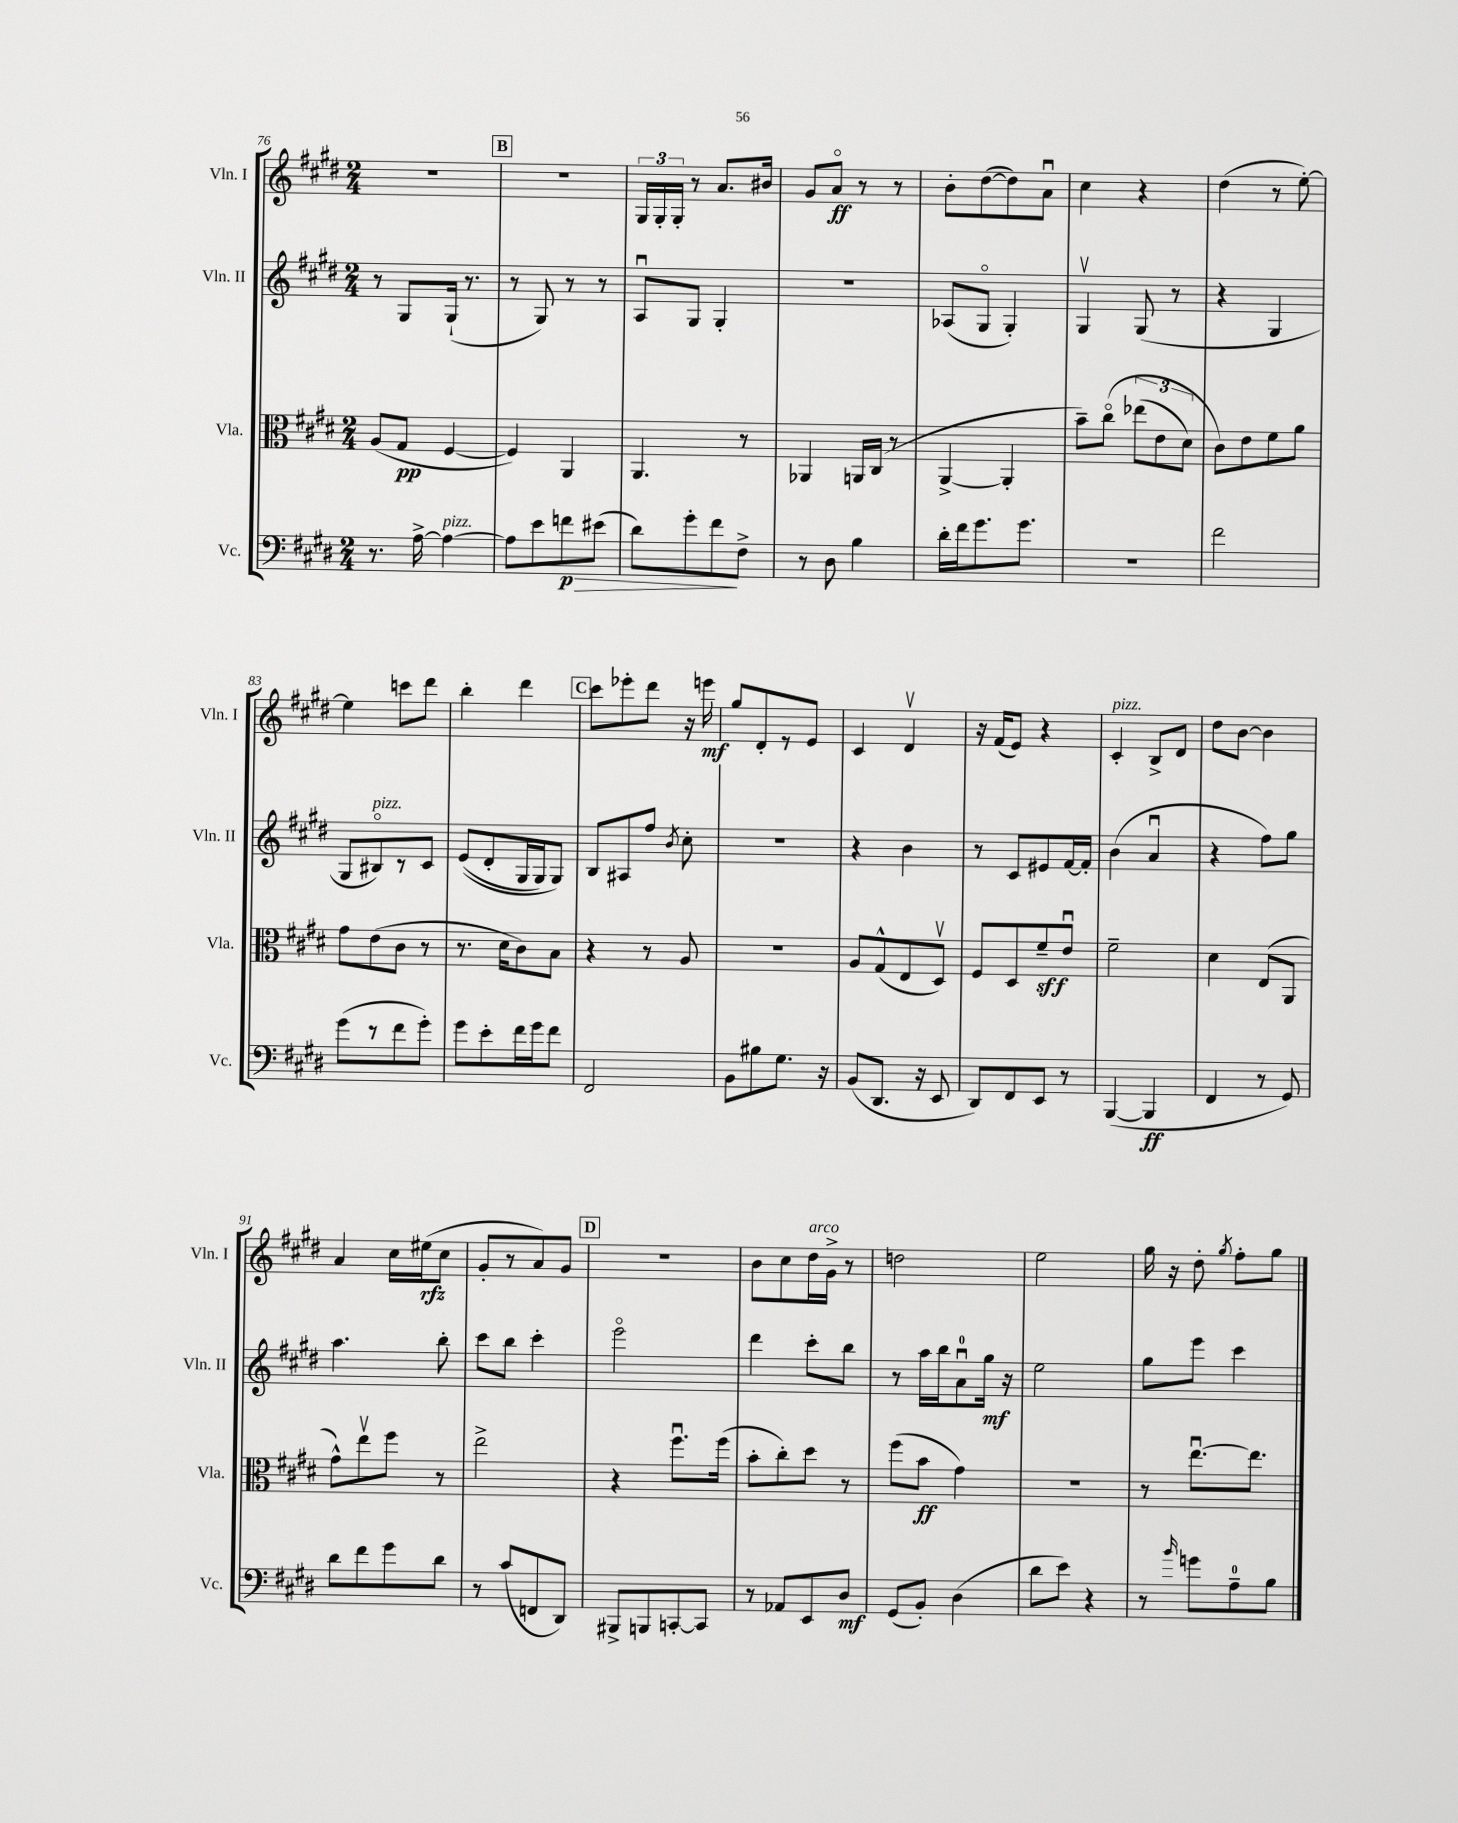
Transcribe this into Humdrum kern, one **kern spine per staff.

**kern	**kern	**kern	**kern
*staff4	*staff3	*staff2	*staff1
*clefF4	*clefC3	*clefG2	*clefG2
*k[f#c#g#d#]	*k[f#c#g#d#]	*k[f#c#g#d#]	*k[f#c#g#d#]
*M2/4	*M2/4	*M2/4	*M2/4
8.r	(8A	8r	2r
.	8G#	8G#	.
[16A^	.	.	.
4A_	[4F#	(16G#`	.
.	.	8.r	.
=	=	=	=
8A]	4F#])	8r	2r
8e	.	8G#)	.
8f	4AA	8r	.
(8e#	.	8r	.
=	=	=	=
8d#)	4.AA	8Au	24G#
.	.	.	24G#'
.	.	.	24G#'
8g#'	.	8G#	8r
8f#	.	4G#'	8.a
8F#^	8r	.	.
.	.	.	16b#
=	=	=	=
8r	4AA-	2r	8g#
8D#	.	.	8ao
4B	16AA	.	8r
.	(16C#	.	.
.	8r	.	8r
=	=	=	=
16d#'	[4AA^	(8A-	8b'
16f#	.	.	.
8.g#	.	8G#o	([8dd#
.	4AA']	4G#')	8dd#])
8.g#	.	.	.
.	.	.	8au
=	=	=	=
2r	8b~)	4G#v	4cc#
.	&(8cc#o	.	.
.	(12ee-	(8G#	4r
.	12e	.	.
.	.	8r	.
.	12d#)	.	.
=	=	=	=
2f#	8c#&)	4r	(4dd#
.	8e	.	.
.	8f#	4G#	8r
.	8a	.	[8ee')
=	=	=	=
(8g#	8g#	8G#	4ee]
8r	(8e	8B#o)	.
8f#	8c#	8r	8ccc
8g#')	8r	8c#	8ddd#
=	=	=	=
8g#	8.r	&((8e	4bb'
8e'	.	8d#'	.
.	16d#	.	.
16f#	8c#)	16G#	4ddd#
16g#	.	16G#)	.
8f#	8B	8G#&)	.
=	=	=	=
2FF#	4r	8B	8ccc#
.	.	8A#	8eee-'
.	8r	8ff#	8ddd#
.	.	8qb	.
.	8A	8cc#'	16r
.	.	.	16eee
=	=	=	=
8BB	2r	2r	8gg#
8B#	.	.	8d#'
8.G#	.	.	8r
.	.	.	8e
16r	.	.	.
=	=	=	=
(8BB	8A	4r	4c#
8.DD#	(8G#^^	.	.
.	8E	4b	4d#v
16r	.	.	.
8EE	8D#v)	.	.
=	=	=	=
8DD#)	8F#	8r	16r
.	.	.	(16f#
8FF#	8D#	8c#	8e)
8EE	8f#~	8e#	4r
8r	8eu	[16f#	.
.	.	16f#']	.
=	=	=	=
([4BBB	2f#~	(4b	4c#'
4BBB]	.	4au	8B^
.	.	.	8d#
=	=	=	=
4FF#	4d#	4r	8dd#
.	.	.	[8b
8r	(8E	8ff#)	4b]
8GG#)	8AA	8gg#	.
=	=	=	=
8d#	8g#^^)	4.aa	4a
8f#	8eev	.	.
8g#	8ff#	.	16cc#
.	.	.	(16ee#
8d#	8r	8bb'	8cc#
=	=	=	=
8r	2ee^	8ccc#	8g#'
(8c#	.	8bb	8r
8FF	.	4ccc#'	8a)
8DD#)	.	.	8g#
=	=	=	=
8BBB#^	4r	2eeeo	2r
8BBB	.	.	.
[8CC'	8.ff#u	.	.
8CC]	.	.	.
.	(16ff#	.	.
=	=	=	=
8r	8b'	4ddd#	8b
8AA-	8cc#')	.	8cc#
8EE	8dd#	8ccc#'	16dd#
.	.	.	16g#^
8D#	8r	8bb	8r
=	=	=	=
(8GG#	(8ff#	8r	2dd
8BB')	8b	16aa	.
.	.	16bb	.
(4D#	4g#)	8au	.
.	.	16gg#	.
.	.	16r	.
=	=	=	=
8d#	2r	2ee	2ee
8e)	.	.	.
4r	.	.	.
=	=	=	=
8r	8r	8gg#	16gg#
.	.	.	16r
16qqb	.	.	.
8g	[8.eeu	8eee	8dd#'
.	.	.	8qgg#
8A~	.	4ccc#	8ff#'
.	8.ee]	.	.
8B	.	.	8gg#
==	==	==	==
*-	*-	*-	*-
